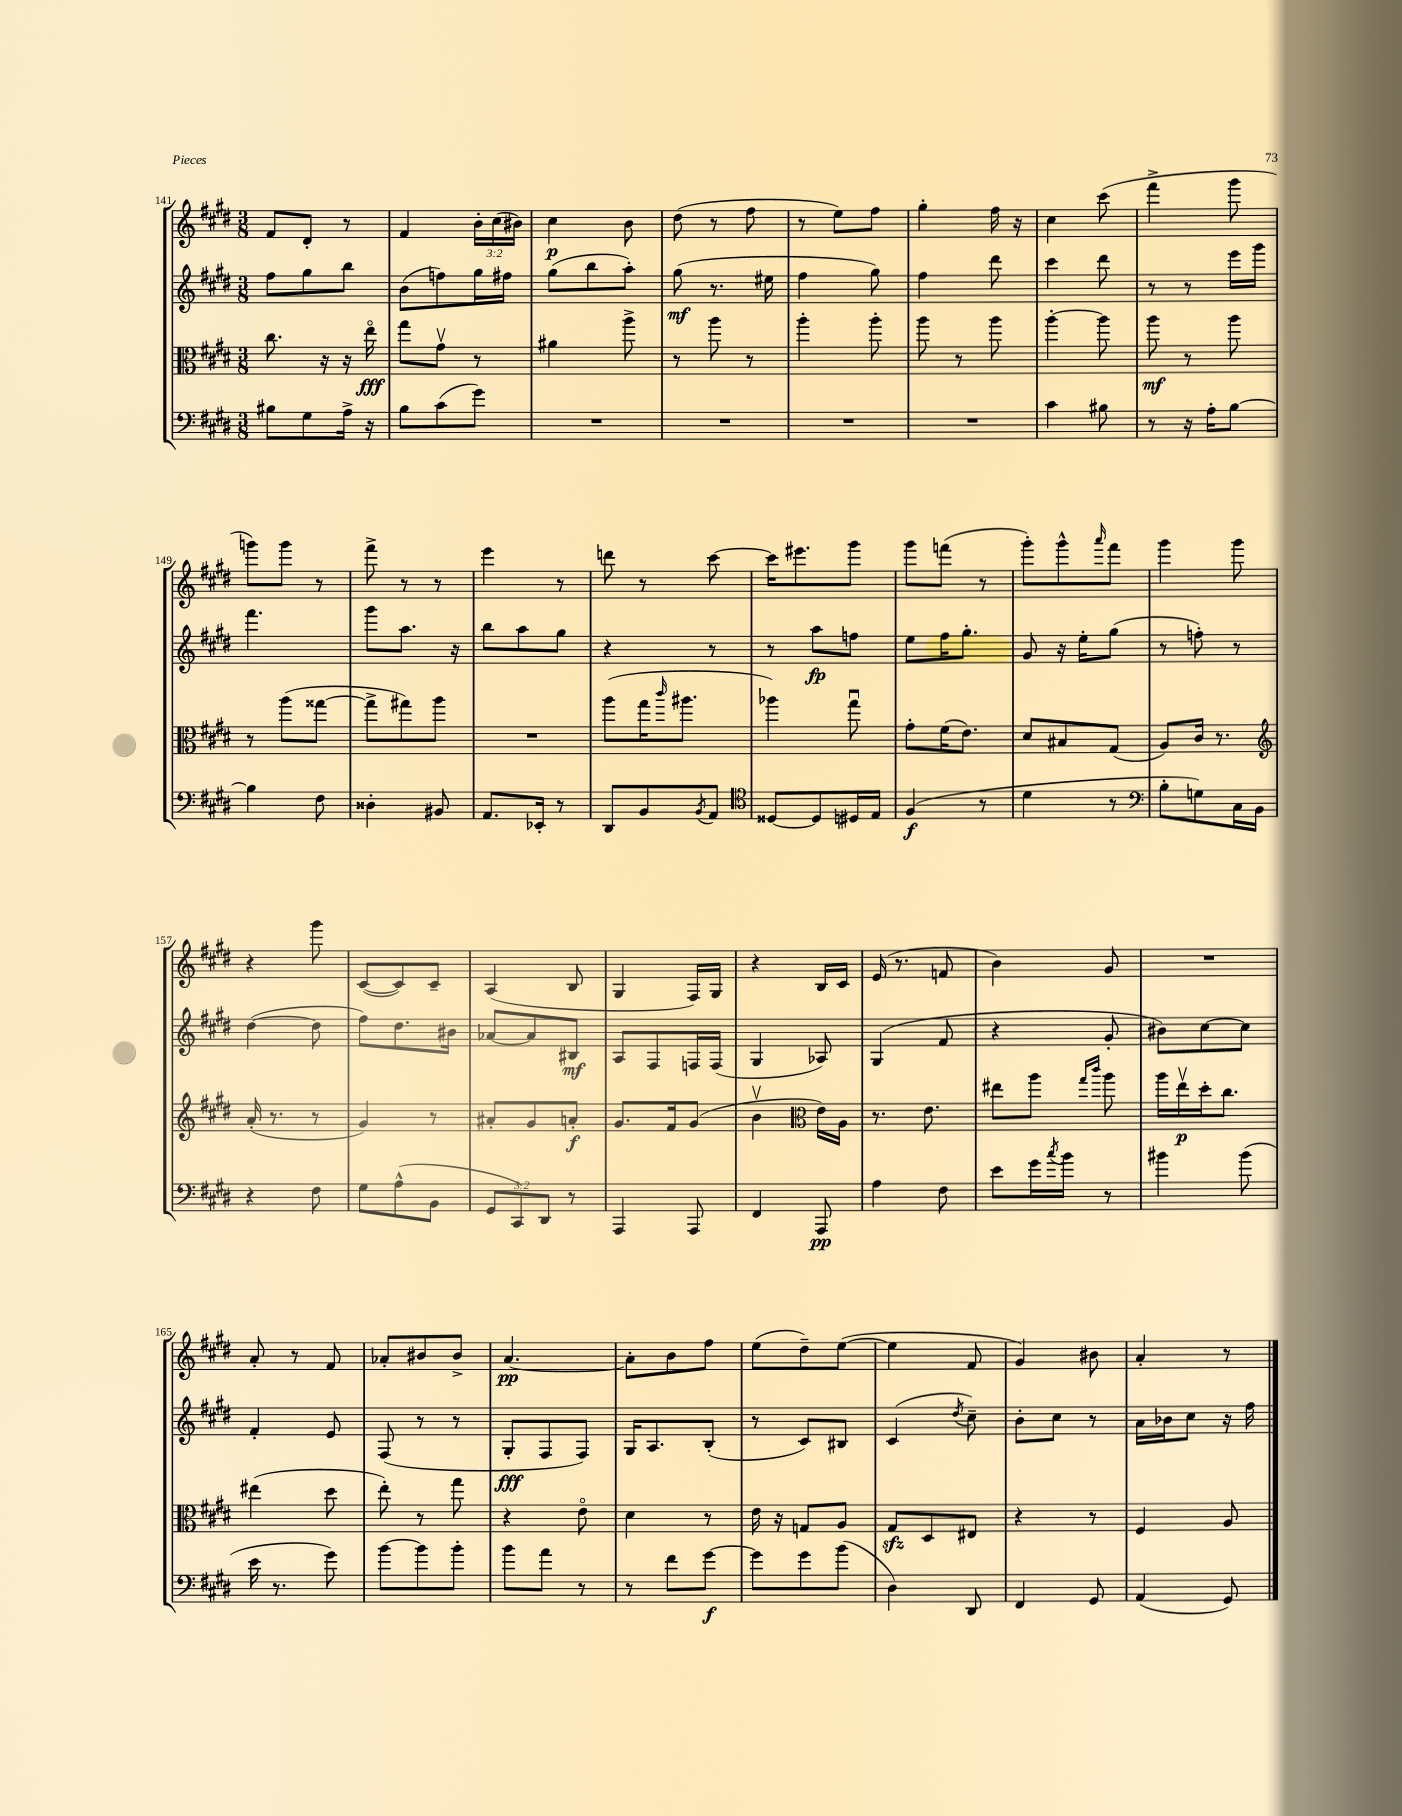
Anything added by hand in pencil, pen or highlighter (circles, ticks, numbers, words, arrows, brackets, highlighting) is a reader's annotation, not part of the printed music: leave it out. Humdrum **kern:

**kern	**dynam	**kern	**dynam	**kern	**dynam	**kern	**dynam
*part4	*part4	*part3	*part3	*part2	*part2	*part1	*part1
*staff4	*staff4	*staff3	*staff3	*staff2	*staff2	*staff1	*staff1
*clefF4	*	*clefC3	*	*clefG2	*	*clefG2	*
*k[f#c#g#d#]	*	*k[f#c#g#d#]	*	*k[f#c#g#d#]	*	*k[f#c#g#d#]	*
*M3/8	*	*M3/8	*	*M3/8	*	*M3/8	*
=141	=141	=141	=141	=141	=141	=141	=141
8B#X\L	.	8.cc#\	.	8ff#\L	.	8f#/L	.
8G#\	.	.	.	8gg#\	.	8d#'/J	.
.	.	16r	.	.	.	.	.
16A^\Jk	.	16r	.	8bb\J	.	8r	.
16r	.	16ee\	fff	.	.	.	.
=142	=142	=142	=142	=142	=142	=142	=142
8B\L	.	8gg#\L	.	(8b\L	.	4f#/	.
(8c#\	.	8g#v\J	.	8ffn\)	.	.	.
8g#\J)	.	8r	.	16gg#\L	.	24b'\LL	.
.	.	.	.	.	.	(24cc#\	.
.	.	.	.	16ff#X\JJ	.	.	.
.	.	.	.	.	.	24b#X\JJ)	.
=143	=143	=143	=143	=143	=143	=143	=143
4.r	.	4a#X\	.	(8gg#\L	.	4cc#\	p
.	.	.	.	8bb\	.	.	.
.	.	8aa^\	.	8aa'\J)	.	8b\	.
=144	=144	=144	=144	=144	=144	=144	=144
4.r	.	8r	.	(8gg#\	mf	(8dd#\	.
.	.	8aa\	.	8.r	.	8r	.
.	.	8r	.	.	.	8ff#\	.
.	.	.	.	16ee#X\	.	.	.
=145	=145	=145	=145	=145	=145	=145	=145
4.r	.	4aa'\	.	4ff#\	.	8r	.
.	.	.	.	.	.	8ee\L)	.
.	.	8aa'\	.	8gg#\)	.	8ff#\J	.
=146	=146	=146	=146	=146	=146	=146	=146
4.r	.	8aa\	.	4ff#\	.	4gg#'\	.
.	.	8r	.	.	.	.	.
.	.	8aa\	.	8ddd#\	.	16ff#\	.
.	.	.	.	.	.	16r	.
=147	=147	=147	=147	=147	=147	=147	=147
4c#\	.	[4aa'\	.	4ccc#\	.	4cc#\	.
8B#X\	.	8aa\]	.	8ddd#\	.	(8ccc#\	.
=148	=148	=148	=148	=148	=148	=148	=148
8r	.	8aa\	mf	8r	.	4fff#^\	.
16r	.	8r	.	8r	.	.	.
16A'\KL	.	.	.	.	.	.	.
[8B\J	.	8aa\	.	16eee\LL	.	8ggg#\	.
.	.	.	.	16ggg#\JJ	.	.	.
!!LO:LB:g=z
=149	=149	=149	=149	=149	=149	=149	=149
4B\]	.	8r	.	4.fff#\	.	8gggn\L)	.
.	.	(8aa\L	.	.	.	8ggg\J	.
8F#\	.	[8gg##X\J	.	.	.	8r	.
=150	=150	=150	=150	=150	=150	=150	=150
4D##X'\	.	8gg##^\L]	.	8ggg#\L	.	8fff#^\	.
.	.	8gg#X\)	.	8.aa\J	.	8r	.
8BB#X/	.	8aa\J	.	.	.	8r	.
.	.	.	.	16r	.	.	.
=151	=151	=151	=151	=151	=151	=151	=151
8.AA/L	.	4.r	.	8bb\L	.	4eee\	.
.	.	.	.	8aa\	.	.	.
16EE-X'/Jk	.	.	.	.	.	.	.
8r	.	.	.	8gg#\J	.	8r	.
=152	=152	=152	=152	=152	=152	=152	=152
8DD#/L	.	(8aa\L	.	4r	.	8dddn\	.
8BB/	.	16gg#\K	.	.	.	8r	.
.	.	16qqccc#/	.	.	.	.	.
.	.	8.aa#X\J	.	.	.	.	.
8qBB/	.	.	.	.	.	.	.
8AA/J	.	.	.	8r	.	[8ccc#\	.
=153	=153	=153	=153	=153	=153	=153	=153
*clefC4	*	*	*	*	*	*	*
[8D##X/L	.	4aa-X\)	.	8r	.	16ccc#\KL]	.
.	.	.	.	.	.	8.eee#X\	.
8D##/]	.	.	.	8aa\L	fp	.	.
16D#X/L	.	8gg#u\	.	8ffn\J	.	8ggg#\J	.
16E/JJ	.	.	.	.	.	.	.
=154	=154	=154	=154	=154	=154	=154	=154
(4F#/	f	8g#'\L	.	8ee\L	.	8ggg#\L	.
.	.	(16f#\K	.	16ff#\K	.	(8fffn\J	.
.	.	8.e\J)	.	8.gg#'\J	.	.	.
8r	.	.	.	.	.	8r	.
=155	=155	=155	=155	=155	=155	=155	=155
4d#\	.	8d#/L	.	8g#/	.	8ggg#'\L)	.
.	.	8B#X/	.	16r	.	8ggg#^^\	.
.	.	.	.	16ee'\KL	.	.	.
.	.	.	.	.	.	16qqaaa/	.
8r	.	(8G#/J	.	(8gg#\J	.	8fff#\J	.
=156	=156	=156	=156	=156	=156	=156	=156
*clefF4	*	*	*	*	*	*	*
8B'\L	.	8A/L)	.	8r	.	4ggg#\	.
8Gn\)	.	16c#/Jk	.	8ffn'\)	.	.	.
.	.	8.r	.	.	.	.	.
16C#\L	.	.	.	8r	.	8ggg#\	.
16BB\JJ	.	.	.	.	.	.	.
!!LO:LB:g=z
=157	=157	=157	=157	=157	=157	=157	=157
*	*	*clefG2	*	*	*	*	*
4r	.	(16a'/	.	([4dd#\	.	4r	.
.	.	8.r	.	.	.	.	.
8F#\	.	8r	.	8dd#\]	.	8ggg#\	.
=158	=158	=158	=158	=158	=158	=158	=158
8G#\L	.	4g#/)	.	8ff#\L)	.	([8c#/L	.
(8A^^\	.	.	.	8.dd#\	.	8c#/])	.
8BB\J	.	8r	.	.	.	8c#~/J	.
.	.	.	.	16b#X\Jk	.	.	.
=159	=159	=159	=159	=159	=159	=159	=159
12GG#/L	.	8a#X'/L	.	[8a-X/L	.	(4A/	.
12CC#/)	.	.	.	.	.	.	.
.	.	8g#/	.	8a-/]	.	.	.
12DD#/J	.	.	.	.	.	.	.
8r	.	8an'/J	f	8B#X/J	mf	8B/	.
=160	=160	=160	=160	=160	=160	=160	=160
4AAA/	.	8.g#/L	.	8A/L	.	4G#/	.
.	.	.	.	8F#/	.	.	.
.	.	16f#/k	.	.	.	.	.
8AAA/	.	(8g#/J	.	16Fn/L	.	16F#/LL)	.
.	.	.	.	(16F/JJ	.	16G#/JJ	.
=161	=161	=161	=161	=161	=161	=161	=161
4FF#/	.	4bv\	.	4G#/	.	4r	.
*	*	*clefC3	*	*	*	*	*
8AAA/	pp	16e\LL)	.	8A-X/)	.	16B/LL	.
.	.	16A\JJ	.	.	.	16c#/JJ	.
=162	=162	=162	=162	=162	=162	=162	=162
4A\	.	8.r	.	(4G#/	.	(16e/	.
.	.	.	.	.	.	8.r	.
.	.	8.e\	.	.	.	.	.
8F#\	.	.	.	8f#/	.	8fn/	.
=163	=163	=163	=163	=163	=163	=163	=163
8e\L	.	8ee#X\L	.	4r	.	4b\)	.
16g#\L	.	8aa\J	.	.	.	.	.
8qcc#/	.	.	.	.	.	.	.
16b\JJ	.	.	.	.	.	.	.
.	.	16qqgg#/LL	.	.	.	.	.
.	.	16qqccc#/JJ	.	.	.	.	.
8r	.	8aa\	.	8g#'/	.	8g#/	.
=164	=164	=164	=164	=164	=164	=164	=164
4b#X\	.	16aa\LL	.	8b#X\L)	.	4.r	.
.	.	16eev\	p	.	.	.	.
.	.	16dd#'\J	.	[8cc#\	.	.	.
.	.	8.cc#\J	.	.	.	.	.
(8b#\	.	.	.	8cc#\J]	.	.	.
!!LO:LB:g=z
=165	=165	=165	=165	=165	=165	=165	=165
16e\	.	(4ee#X\	.	4f#'/	.	8a'/	.
8.r	.	.	.	.	.	.	.
.	.	.	.	.	.	8r	.
8g#\)	.	8dd#\	.	8e/	.	8f#/	.
=166	=166	=166	=166	=166	=166	=166	=166
[8b\L	.	8ee'\)	.	(8F#/	.	8a-X'/L	.
8b\]	.	8r	.	8r	.	8b#X/	.
8b'\J	.	8gg#\	.	8r	.	8b#^/J	.
=167	=167	=167	=167	=167	=167	=167	=167
8b\L	.	4r	.	8G#'/L	fff	[4.a/	pp
8a\J	.	.	.	8F#/	.	.	.
8r	.	8e\	.	8F#/J)	.	.	.
=168	=168	=168	=168	=168	=168	=168	=168
8r	.	4d#\	.	16G#/KL	.	8a'\L]	.
.	.	.	.	8.A/	.	.	.
8f#\L	.	.	.	.	.	8b\	.
[8g#\J	f	8r	.	(8B'/J	.	8ff#\J	.
=169	=169	=169	=169	=169	=169	=169	=169
8g#\L]	.	16e\	.	8r	.	(8ee\L	.
.	.	16r	.	.	.	.	.
8g#\	.	8Gn/L	.	8c#/L)	.	8dd#~\)	.
(8b\J	.	8A/J	.	8B#X/J	.	([8ee\J	.
=170	=170	=170	=170	=170	=170	=170	=170
4D#\)	.	8G#zz/L	.	(4c#/	.	4ee\]	.
.	.	8D#/	.	.	.	.	.
.	.	.	.	8qdd#/	.	.	.
8DD#/	.	8E#X/J	.	8cc#~\)	.	8f#/	.
=171	=171	=171	=171	=171	=171	=171	=171
4FF#/	.	4r	.	8b'\L	.	4g#/)	.
.	.	.	.	8cc#\J	.	.	.
8GG#/	.	8r	.	8r	.	8b#X\	.
=172	=172	=172	=172	=172	=172	=172	=172
(4AA/	.	4F#/	.	16a\LL	.	4a'/	.
.	.	.	.	16b-X\J	.	.	.
.	.	.	.	8cc#\J	.	.	.
8GG#/)	.	8A/	.	16r	.	8r	.
.	.	.	.	16ff#\	.	.	.
==	==	==	==	==	==	==	==
*-	*-	*-	*-	*-	*-	*-	*-
